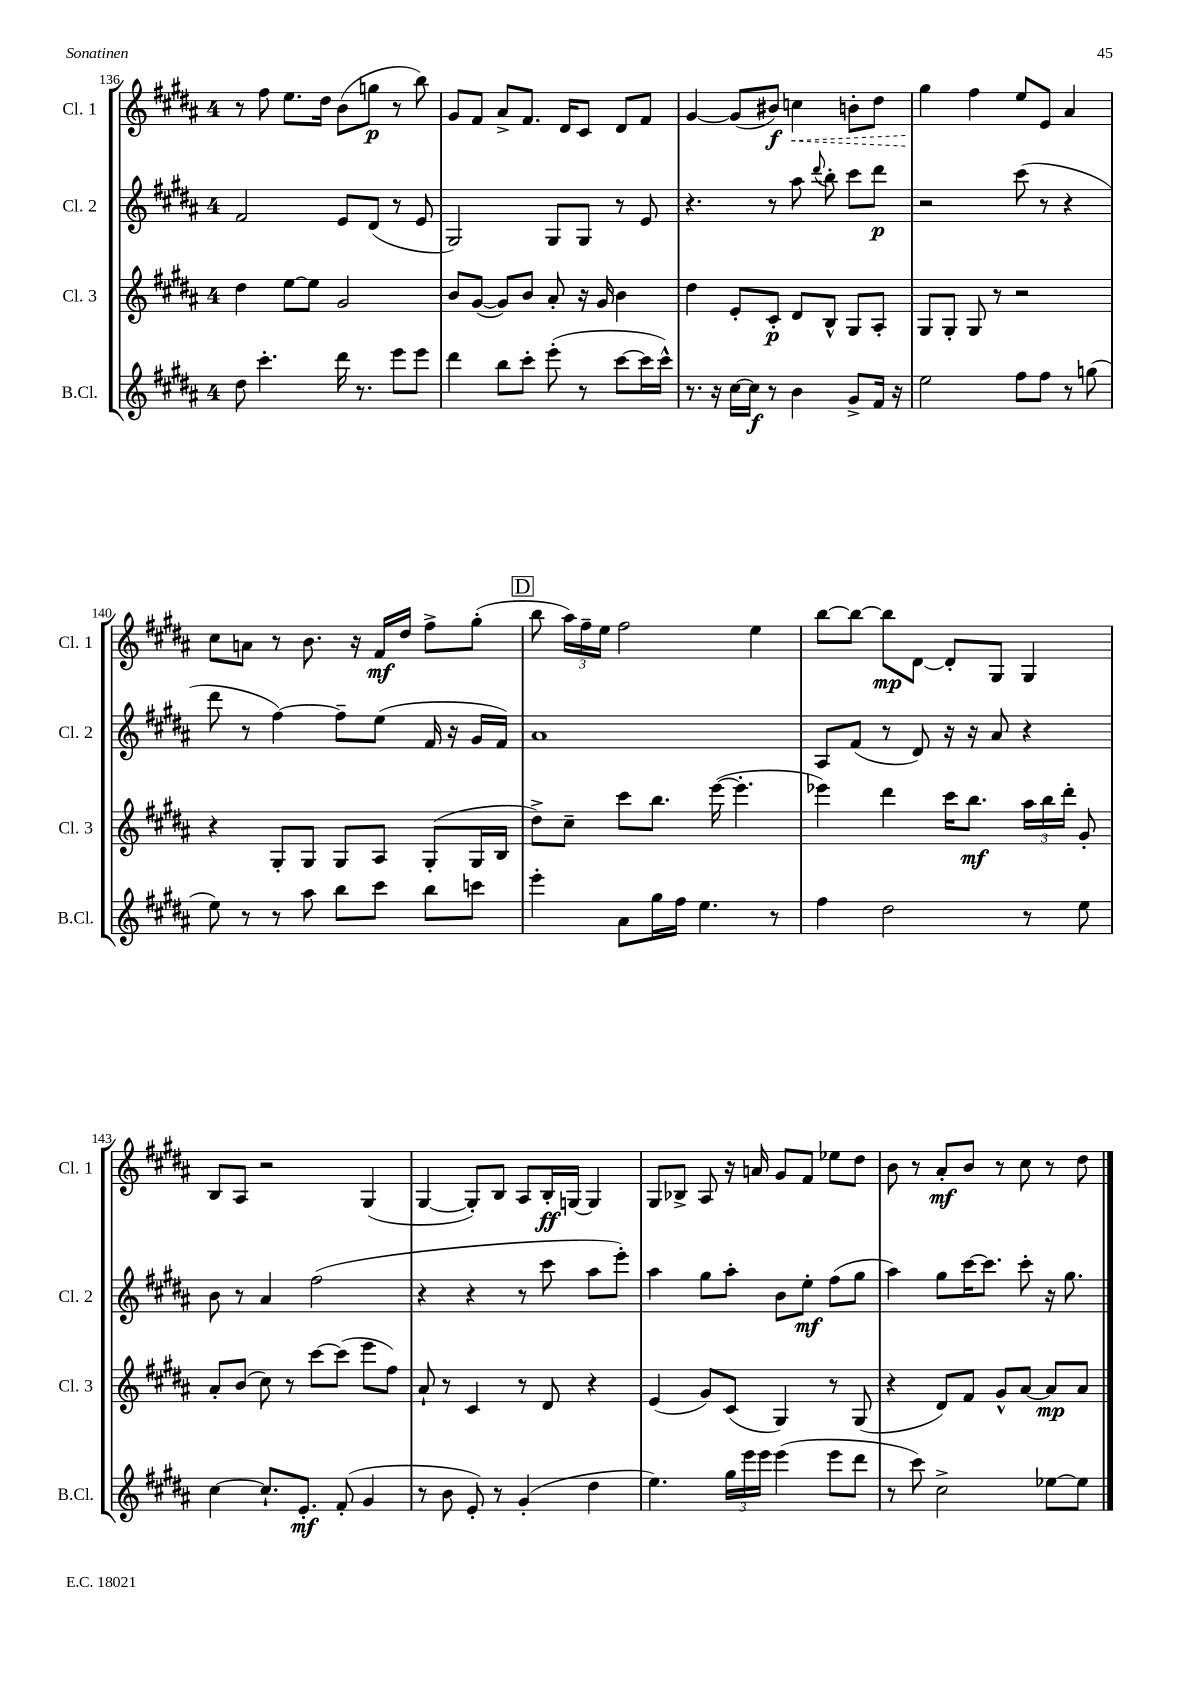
<<
\new StaffGroup <<
\new Staff = "s0" \with { instrumentName = "Cl. 1" shortInstrumentName = "Cl. 1" } {
    \clef treble \key b \major \once \override Staff.TimeSignature.style = #'single-digit \time 4/4
    \autoBeamOff r8 fis''8 e''8.[ dis''16] b'8[( g''8]\p r8 b''8) |
    gis'8[ fis'8] ais'8[-> fis'8.] dis'16[ cis'8] dis'8[ fis'8] |
    gis'4~ gis'8[( bis'8]\f) \once \override Hairpin.style = #'dashed-line c''4\< b'8[-. dis''8] |
    gis''4\! fis''4 e''8[ e'8] ais'4 |
    cis''8[ a'8] r8 b'8. r16 fis'16[\mf dis''16] fis''8[-> gis''8]-.( |
    \mark \markup { \box "D" } b''8 \tuplet 3/2 { ais''16[) fis''16-- e''16] } fis''2 e''4 |
    b''8[~ b''8]~ b''8[\mp dis'8]~ dis'8[-. gis8] gis4 |
    b8[ ais8] r2 gis4( |
    gis4~ gis8[-.) b8] ais8[ b16-.\ff g16]~ g4 |
    gis8[ bes8]-> ais8 r16 a'16 gis'8[ fis'8] ees''8[ dis''8] |
    b'8 r8 ais'8[-.\mf b'8] r8 cis''8 r8 dis''8 \bar "|." |
}
\new Staff = "s1" \with { instrumentName = "Cl. 2" shortInstrumentName = "Cl. 2" } {
    \clef treble \key b \major \once \override Staff.TimeSignature.style = #'single-digit \time 4/4
    \autoBeamOff fis'2 e'8[ dis'8]( r8 e'8 |
    gis2) gis8[ gis8] r8 e'8 |
    r4. r8 ais''8 \appoggiatura { dis'''8 } b''8-. cis'''8[ dis'''8]\p |
    r2 cis'''8( r8 r4 |
    dis'''8 r8 fis''4~) fis''8[-- e''8]( fis'16 r16 gis'16[ fis'16]) |
    \mark \markup { \box "D" } ais'1 |
    ais8[ fis'8]( r8 dis'8) r16 r16 ais'8 r4 |
    b'8 r8 ais'4 fis''2( |
    r4 r4 r8 cis'''8 ais''8[ e'''8]-.) |
    ais''4 gis''8[ ais''8]-. b'8[ e''8]-.\mf fis''8[( gis''8] |
    ais''4) gis''8[ cis'''16~ cis'''8.] cis'''8-. r16 gis''8. \bar "|." |
}
\new Staff = "s2" \with { instrumentName = "Cl. 3" shortInstrumentName = "Cl. 3" } {
    \clef treble \key b \major \once \override Staff.TimeSignature.style = #'single-digit \time 4/4
    \autoBeamOff dis''4 e''8[~ e''8] gis'2 |
    b'8[ gis'8]~( gis'8[) b'8] ais'8-. r16 gis'16 b'4 |
    dis''4 e'8[-. cis'8]-.\p dis'8[ b8]-^ gis8[ ais8]-. |
    gis8[ gis8]-. gis8 r8 r2 |
    r4 gis8[-. gis8] gis8[ ais8] gis8[-.( gis16 b16] |
    \mark \markup { \box "D" } dis''8[->) cis''8]-- cis'''8[ b''8.] e'''16~( e'''4.-. |
    ees'''4) dis'''4 cis'''16[ b''8.]\mf \tuplet 3/2 { ais''16[ b''16 dis'''16]-. } gis'8-. |
    ais'8[-. b'8]( cis''8) r8 cis'''8[~ cis'''8]( e'''8[ fis''8]) |
    ais'8-! r8 cis'4 r8 dis'8 r4 |
    e'4( gis'8[) cis'8]( gis4) r8 gis8( |
    r4 dis'8[) fis'8] gis'8[-^ ais'8]~ ais'8[\mp ais'8] \bar "|." |
}
\new Staff = "s3" \with { instrumentName = "B.Cl." shortInstrumentName = "B.Cl." } {
    \clef treble \key b \major \once \override Staff.TimeSignature.style = #'single-digit \time 4/4
    \autoBeamOff dis''8 cis'''4.-. dis'''16 r8. e'''8[ e'''8] |
    dis'''4 b''8[ cis'''8]-. e'''8-.( r8 cis'''8[~ cis'''16 cis'''16]-^) |
    r8. r16 cis''16[~ cis''16]\f r8 b'4 gis'8[-> fis'16] r16 |
    e''2 fis''8[ fis''8] r8 g''8( |
    e''8) r8 r8 ais''8 b''8[ cis'''8] b''8[ c'''8] |
    \mark \markup { \box "D" } e'''4-. ais'8[ gis''16 fis''16] e''4. r8 |
    fis''4 dis''2 r8 e''8 |
    cis''4~ cis''8.[-! e'8.]-.\mf fis'8-.( gis'4 |
    r8 b'8 e'8-.) r8 gis'4-.( dis''4 |
    e''4.) \tuplet 3/2 { gis''16[ e'''16 e'''16] } e'''4( e'''8[ dis'''8] |
    r8 cis'''8) cis''2-> ees''8[~ ees''8] \bar "|." |
}
>>
>>
\layout { \context { \Score currentBarNumber = #136 } }
